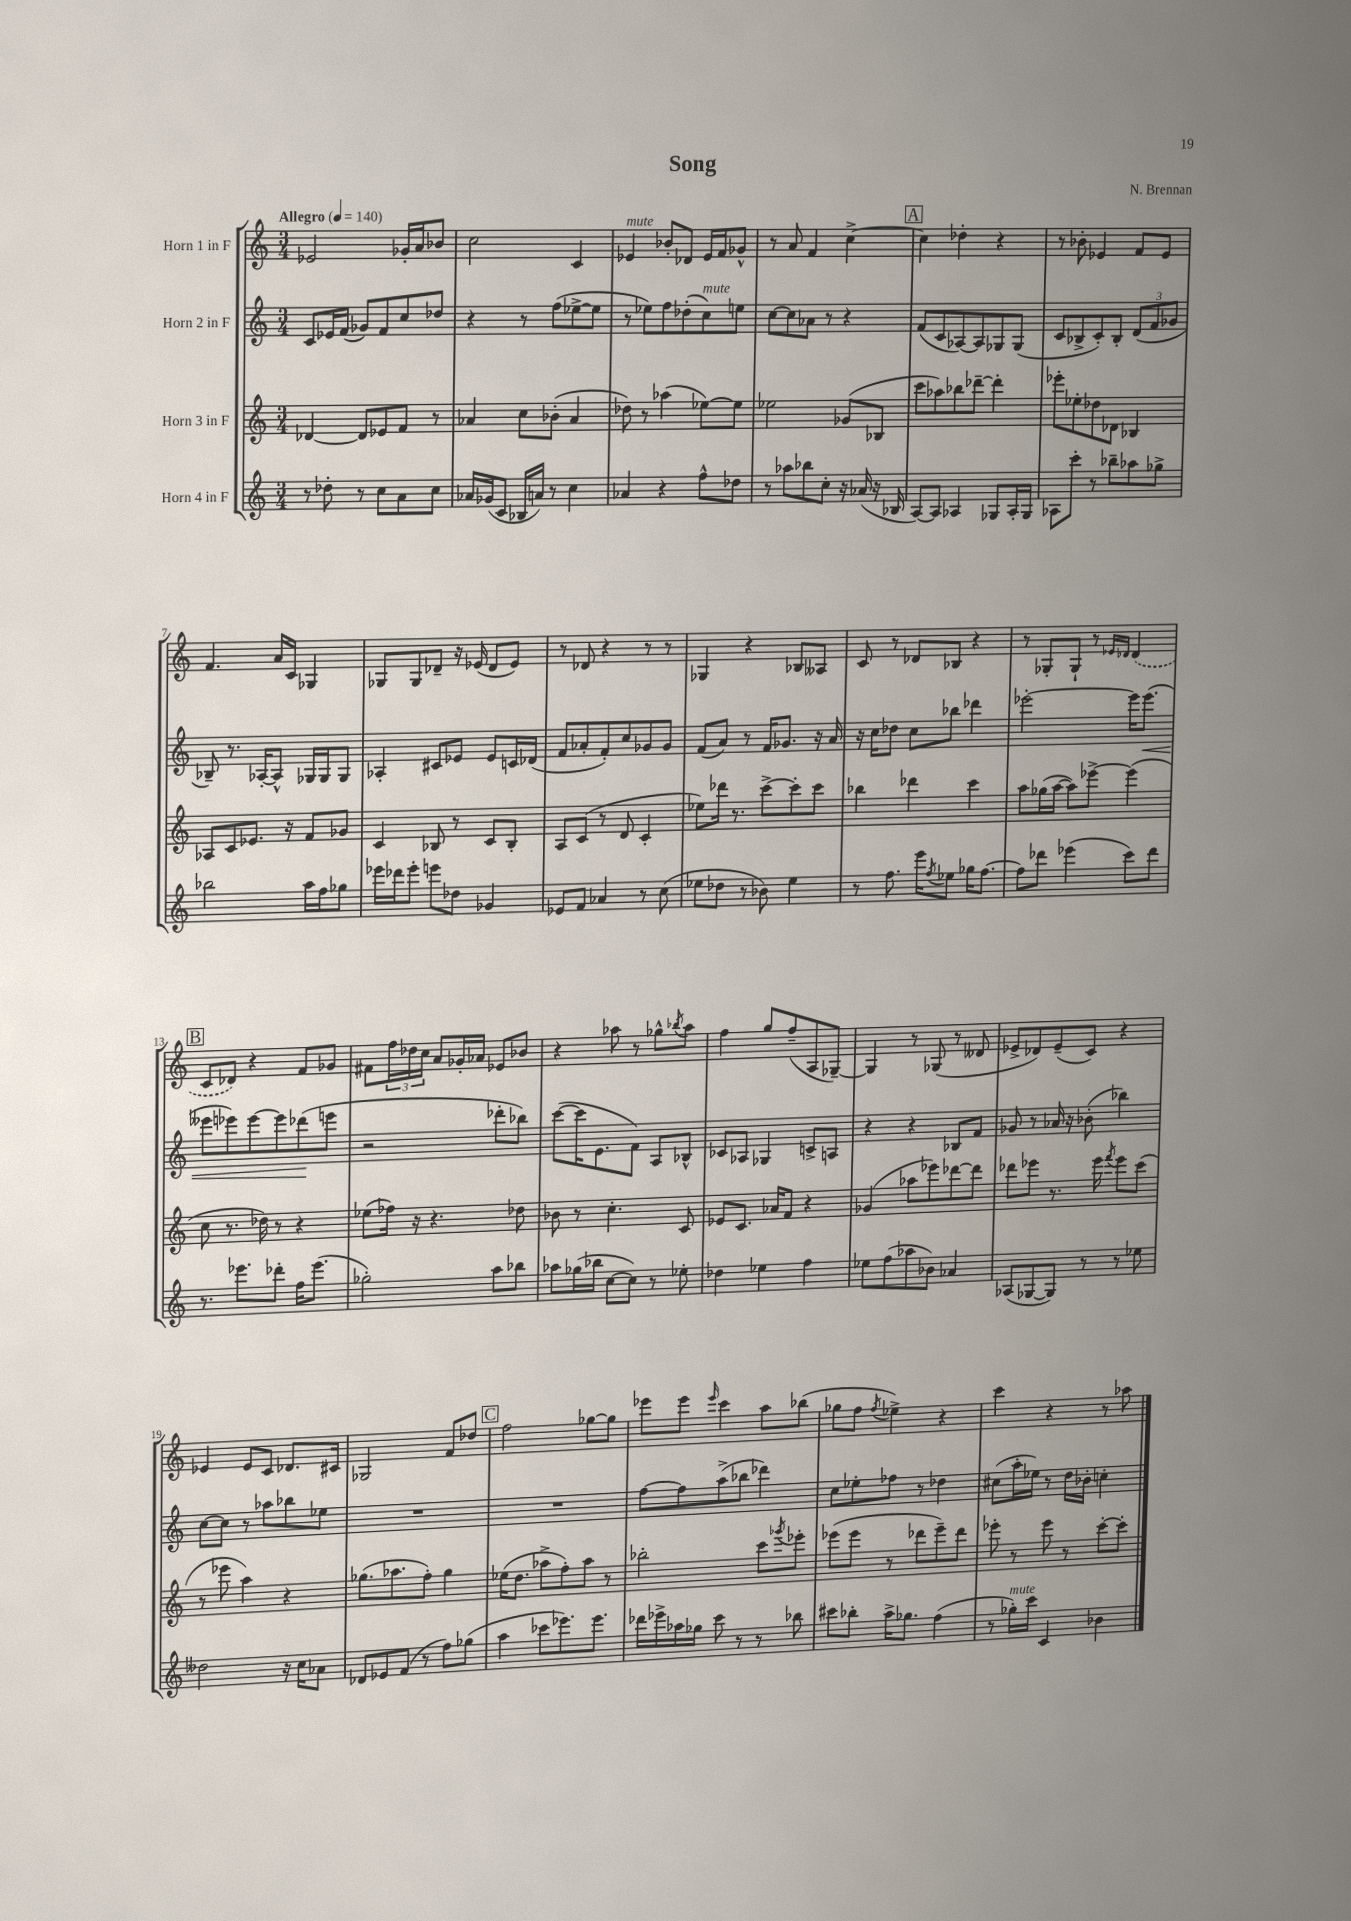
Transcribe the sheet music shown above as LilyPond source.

\header { title = "Song" composer = "N. Brennan" }
<<
\new StaffGroup <<
\new Staff = "s0" \with { instrumentName = "Horn 1 in F" } {
    \clef treble \key c \major \numericTimeSignature \time 3/4 \tempo "Allegro" 4 = 140
    ees'2 ges'16-. a'16 bes'8 |
    c''2 c'4 |
    ees'4^\markup { \italic "mute" } bes'8-. des'8 ees'16 f'16 ges'8-^ |
    r8 a'8 f'4 c''4~-> |
    \mark \markup { \box "A" } c''4 des''4-. r4 |
    r8 bes'8-. ees'4 f'8 ees'8 |
    f'4. a'16 c'16 ges4 |
    ges8 ges8 des'8-- r16 ees'16( des'8 ees'8) |
    r8 des'8 r4 r8 r8 |
    ges4 r4 bes8 aeses8 |
    c'8 r8 des'8 bes8 r4 |
    r8 ges8-. ges8-! r8 \grace { ees'16 des'16 } \once \slurDashed des'4( |
    \mark \markup { \box "B" } c'8 des'8) r4 f'8 ges'8 |
    fis'8 \tuplet 3/2 { f''16 des''16 c''16 } a'8 ges'16-. aes'16 ees'8 bes'8 |
    r4 aes''8 r8 ges''8-^ \acciaccatura { bes''8 } aes''8 |
    f''4 g''8 f''8--( a8 ges8~--) |
    ges4 r8 ges8( r8 deses'8 |
    ees'8-> des'8) ees'8--( c'8) r4 |
    ees'4 ees'8 c'8 des'8. cis'16 |
    ges2 f'8 des''8 |
    \mark \markup { \box "C" } f''2 ges''8~ ges''8 |
    ees'''8 ees'''8 \grace { ees'''16 } c'''4 a''8 bes''8( |
    ges''8 f''8 \acciaccatura { f''8 } ees''4->) r4 |
    c'''4 r4 r8 aes''8 \bar "|." |
}
\new Staff = "s1" \with { instrumentName = "Horn 2 in F" } {
    \clef treble \key c \major \numericTimeSignature \time 3/4
    c'8 ees'16 f'16( ges'8) f'8 c''8 des''8 |
    r4 r8 f''8( ees''8~-> ees''8 |
    r8 ees''8) f''8 des''8-.( c''8^\markup { \italic "mute" }) e''8 |
    c''8~ c''8 aes'8 r8 r4 |
    \mark \markup { \box "A" } f'8( c'8 aes8~) aes8 ges8 ges8( |
    c'8 bes8-> c'8-.) bes8-. \tuplet 3/2 { d'8( f'8 ges'8 } |
    bes8--) r8. aes16~-. aes8-^ ges16 ges16 ges8 |
    aes4-. cis'8 ees'8 ees'8 c'16 des'16( |
    f'8 aes'8-. f'8-.) c''8 ges'8 ges'8 |
    f'8( a'8) r8 f'16 ges'8. r16 a'16 |
    r16 c''16 des''8 c''8 bes''8 des'''4 |
    ees'''2~-. ees'''16 ees'''8.\<( |
    \mark \markup { \box "B" } eeses'''8 ees'''8) ees'''8~ ees'''8 des'''8\!( e'''8 |
    r2 des'''8-. bes''8) |
    c'''8~( c'''16 e'8. f'8) a8 bes8-^ |
    ces'8 aes8 ges4 c'8-> a8 |
    r4 r4 bes8 f'8 |
    ges'8 r8 aes'16 r16 bes'8-.( bes''4) |
    c''8~ c''8 r8 aes''8 bes''8 ees''8 |
    R2. |
    \mark \markup { \box "C" } R2. |
    f''8~ f''8 a''8->( bes''8 des'''4) |
    c''8 ees''8-. fes''8 r8 des''4 |
    cis''8( a''16-. ees''16) r8 d''16 bes'16-. c''4-. \bar "|." |
}
\new Staff = "s2" \with { instrumentName = "Horn 3 in F" } {
    \clef treble \key c \major \numericTimeSignature \time 3/4
    des'4~ des'8 ees'8 f'8 r8 |
    aes'4 c''8 bes'8-.( aes'4 |
    des''8) r8 aes''4( ees''8~) ees''8 |
    ees''2 ges'8( bes8 |
    \mark \markup { \box "A" } c'''8 aes''8) bes''8 des'''8~-- des'''4-. |
    ees'''8-. ees''8-. des''8 des'8 bes4 |
    aes8 c'8 ees'8. r16 f'8 ges'8 |
    c'4 bes8 r8 c'8 bes8-. |
    a8 c'8( r8 d'8 c'4-. |
    ees''8) des'''16 r8. c'''8~-> c'''8-. c'''8 |
    bes''4 des'''4 c'''4 |
    a''8 ges''16( a''16~ a''8) ees'''8~-> ees'''4( |
    \mark \markup { \box "B" } c''8 r8. des''16) r8 r4 |
    ees''8( fes''16) r16 r4. des''8 |
    bes'8 r8 c''4.-. c'8 |
    ees'8 c'8. aes'16 f'8 r4 |
    ges'4( aes''8 ees'''8) des'''8~ des'''8 |
    des'''8 ees'''8 r8. ees'''16 \acciaccatura { f'''8 } ees'''8 c'''8( |
    r8 ees'''8 a''4) r4 |
    ges''8.( aes''8. f''8-.) ges''4 |
    \mark \markup { \box "C" } ees''16( d''8. aes''8-> f''8-.) aes''8 r8 |
    bes''2-. c'''8 \acciaccatura { ges'''8 } ees'''8-. |
    ees'''8( ees'''8 r8 des'''8 ees'''8--) des'''8 |
    ees'''8-. r8 ees'''8 r8 c'''8~-. c'''8-. \bar "|." |
}
\new Staff = "s3" \with { instrumentName = "Horn 4 in F" } {
    \clef treble \key c \major \numericTimeSignature \time 3/4
    r8 des''8-. r8 c''8 a'8 c''8 |
    aes'16 ges'16( c'8 bes16 a'16) r8 c''4 |
    aes'4 r4 f''8-^ des''8 |
    r8 aes''8 bes''8 c''8-. r16 aes'16( r16 bes16 |
    \mark \markup { \box "A" } a8~) a8 aes4 ges8 aes16-. ges16 |
    aes8 c'''8-. r8 bes''8-- aes''8 ges''8-> |
    bes''2 a''16 f''16 ges''8 |
    ees'''16 des'''16 ees'''8-. e'''8 des''8 ges'4 |
    ees'8 f'8 aes'4 r8 c''8( |
    ees''8 des''8 r8 bes'8) ees''4 |
    r8 f''8. e'''16 \acciaccatura { f''8 } ees''8 ges''16 f''8.~ |
    f''8 des'''8 ees'''4( c'''8) des'''8 |
    \mark \markup { \box "B" } r8. ees'''8. des'''8-. f''16 ees'''8.( |
    ges''2-.) a''8 bes''8 |
    aes''8 ges''16( bes''16 c''8~ c''8) r8 ees''8-. |
    des''4 ees''4 f''4 |
    ees''8 f''8( aes''8 bes'8) aes'4 |
    aes8( ges8~ ges8) r8 r8 ees''8 |
    deses''2 r16 c''16 aes'8 |
    des'8 ees'8 f'8( r8 f''8) ges''8( |
    \mark \markup { \box "C" } a''4 ces'''8 ees'''8.) ees'''8. |
    des'''16 ees'''16-> aes''16 ges''16 c'''8 r8 r8 bes''8 |
    cis'''8 bes''8-. a''16-> ges''8. f''4( |
    r8 ges''16-.^\markup { \italic "mute" }) c'''16 c'4 bes'4 \bar "|." |
}
>>
>>
